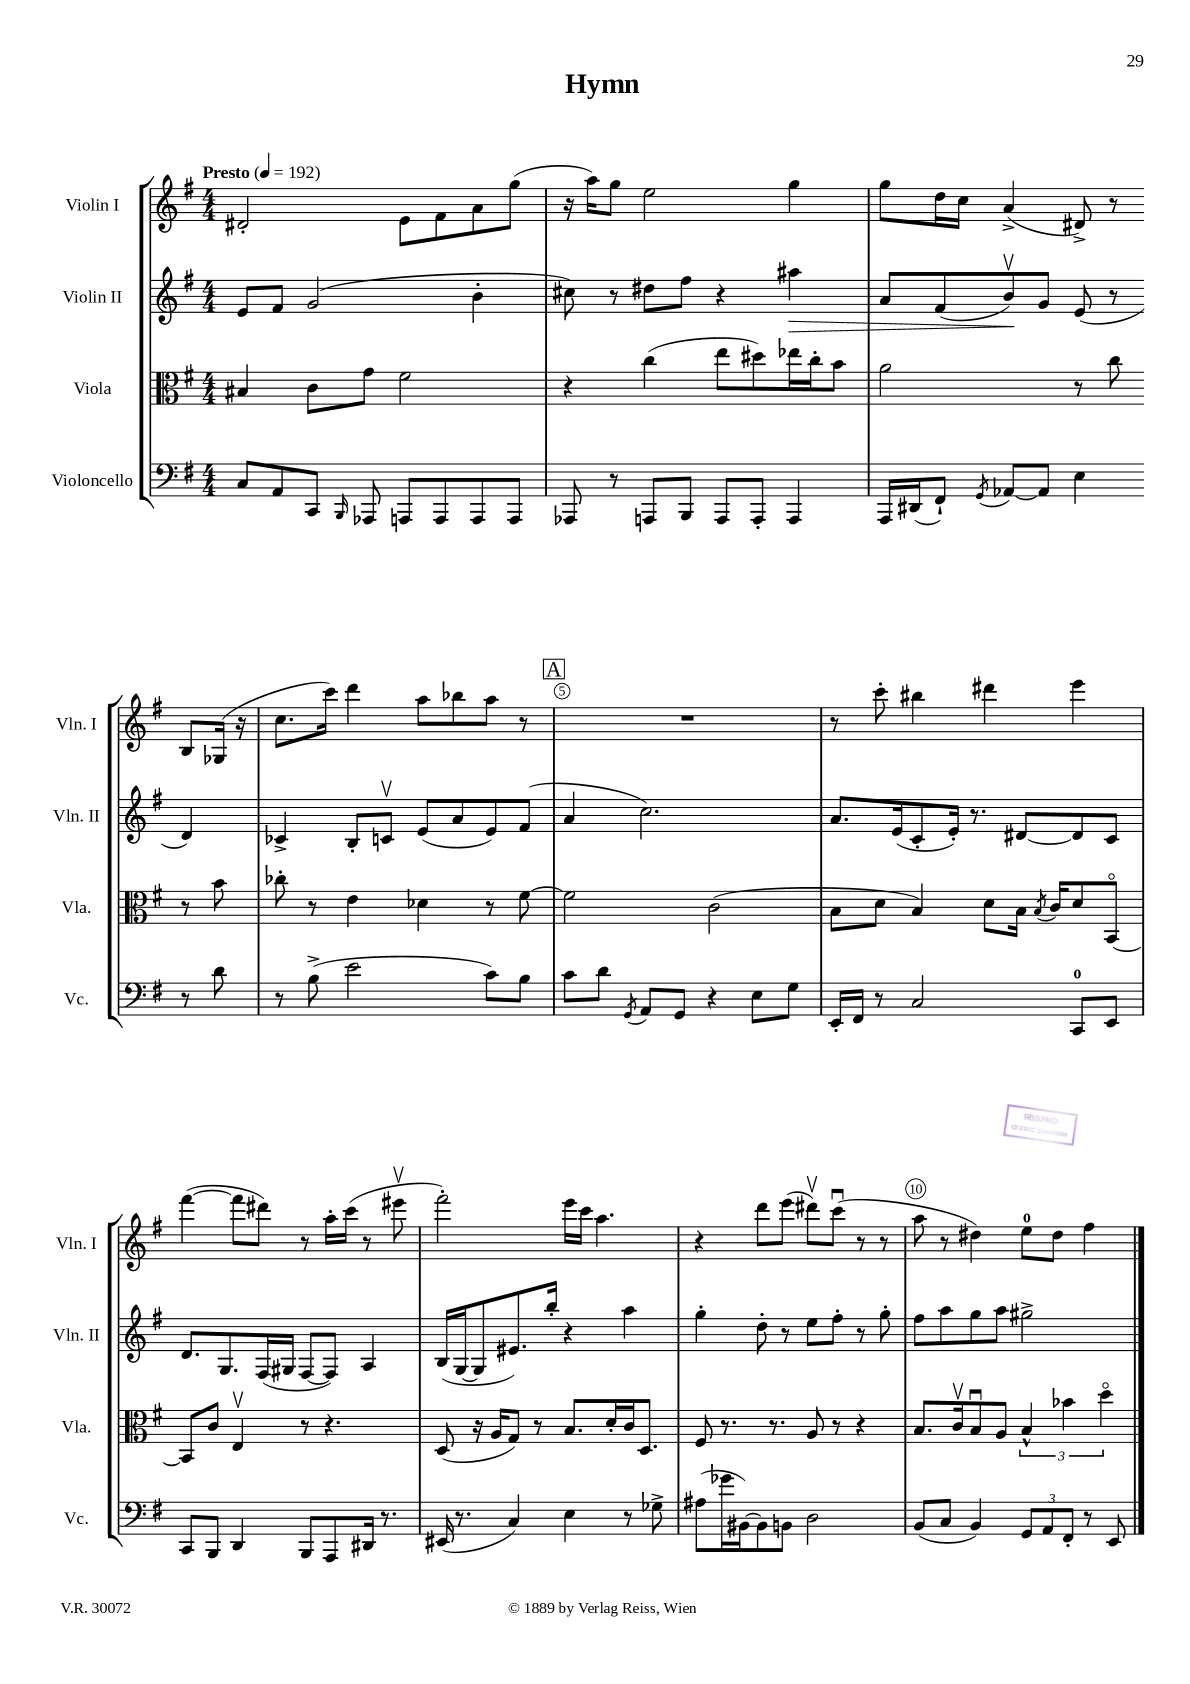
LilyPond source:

\header { title = "Hymn" }
<<
\new StaffGroup <<
\new Staff = "s0" \with { instrumentName = "Violin I" shortInstrumentName = "Vln. I" } {
    \clef treble \key g \major \numericTimeSignature \time 4/4 \tempo "Presto" 4 = 192
    \autoBeamOff dis'2-. e'8[ fis'8 a'8 g''8]( |
    r16 a''16[) g''8] e''2 g''4 |
    g''8[ d''16 c''16] a'4->( dis'8->) r8 b8[ ges16]( r16 |
    c''8.[ c'''16]) d'''4 a''8[ bes''8 a''8] r8 |
    \mark \markup { \box "A" } R1 |
    r8 c'''8-. bis''4 dis'''4 e'''4 |
    fis'''4~( fis'''8[ dis'''8]) r8 a''16[-. c'''16]( r8 eis'''8\upbow |
    fis'''2-.) e'''16[ c'''16] a''4. |
    r4 d'''8[ e'''8]( dis'''8[\upbow) c'''8]\downbow( r8 r8 |
    a''8 r8 dis''4) e''8[-0 dis''8] fis''4 \bar "|." |
}
\new Staff = "s1" \with { instrumentName = "Violin II" shortInstrumentName = "Vln. II" } {
    \clef treble \key g \major \numericTimeSignature \time 4/4
    \autoBeamOff e'8[ fis'8] g'2( b'4-. |
    cis''8) r8 dis''8[ fis''8] r4 ais''4\> |
    a'8[ fis'8( b'8\upbow\!) g'8] e'8( r8 d'4) |
    ces'4-> b8[-. c'8]\upbow e'8[( a'8 e'8) fis'8]( |
    \mark \markup { \box "A" } a'4 c''2.) |
    a'8.[ e'16( c'8-. e'16]-.) r8. dis'8[~ dis'8 c'8] |
    d'8.[ g8. fis16( gis16] fis8[~ fis8]) a4 |
    b16[( g16~ g8 eis'8.) b''16]-. r4 a''4 |
    g''4-. d''8-. r8 e''8[ fis''8]-. r8 g''8-. |
    fis''8[ a''8 g''8 a''8] gis''2-> \bar "|." |
}
\new Staff = "s2" \with { instrumentName = "Viola" shortInstrumentName = "Vla." } {
    \clef alto \key g \major \numericTimeSignature \time 4/4
    \autoBeamOff bis4 c'8[ g'8] fis'2 |
    r4 c''4( e''8[ dis''8) ees''16 c''16-. b'8] |
    a'2 r8 c''8 r8 b'8 |
    ces''8-. r8 e'4 des'4 r8 fis'8~ |
    \mark \markup { \box "A" } fis'2 c'2( |
    b8[ d'8] b4) d'8[ b16] \acciaccatura { b8 } c'16[ d'8 b,8]~\flageolet |
    b,8[ c'8] e4\upbow r8 r4. |
    d8( r16 a16[ g8]) r8 b8.[ d'16-. c'16 d8.] |
    fis8 r8. r8. a8 r8 r4 |
    b8.[ c'16\upbow b8\downbow a8] \tuplet 3/2 { b4-^ bes'4 d''4\flageolet } \bar "|." |
}
\new Staff = "s3" \with { instrumentName = "Violoncello" shortInstrumentName = "Vc." } {
    \clef bass \key g \major \numericTimeSignature \time 4/4
    \autoBeamOff c8[ a,8 c,8] \grace { b,,16 } aes,,8 a,,8[ a,,8 a,,8 a,,8] |
    aes,,8 r8 a,,8[ b,,8] a,,8[ a,,8]-. a,,4 |
    a,,16[ dis,16( fis,8]-!) \acciaccatura { g,8 } aes,8[~ aes,8] e4 r8 d'8 |
    r8 b8->( e'2 c'8[) b8] |
    \mark \markup { \box "A" } c'8[ d'8] \acciaccatura { g,8 } a,8[ g,8] r4 e8[ g8] |
    e,16[-. fis,16] r8 c2 c,8[-0 e,8] |
    c,8[ b,,8] d,4 b,,8[ a,,8 dis,16] r8. |
    eis,16( r8. c4) e4 r8 ges8-> |
    ais8[( ges'16 bis,16~) bis,8 b,8] d2 |
    b,8[( c8] b,4) \tuplet 3/2 { g,8[ a,8 fis,8]-. } r8 e,8 \bar "|." |
}
>>
>>
\layout { \context { \Score \override BarNumber.break-visibility = ##(#f #t #t) barNumberVisibility = #(every-nth-bar-number-visible 5) \override BarNumber.stencil = #(make-stencil-circler 0.1 0.3 ly:text-interface::print) } }
